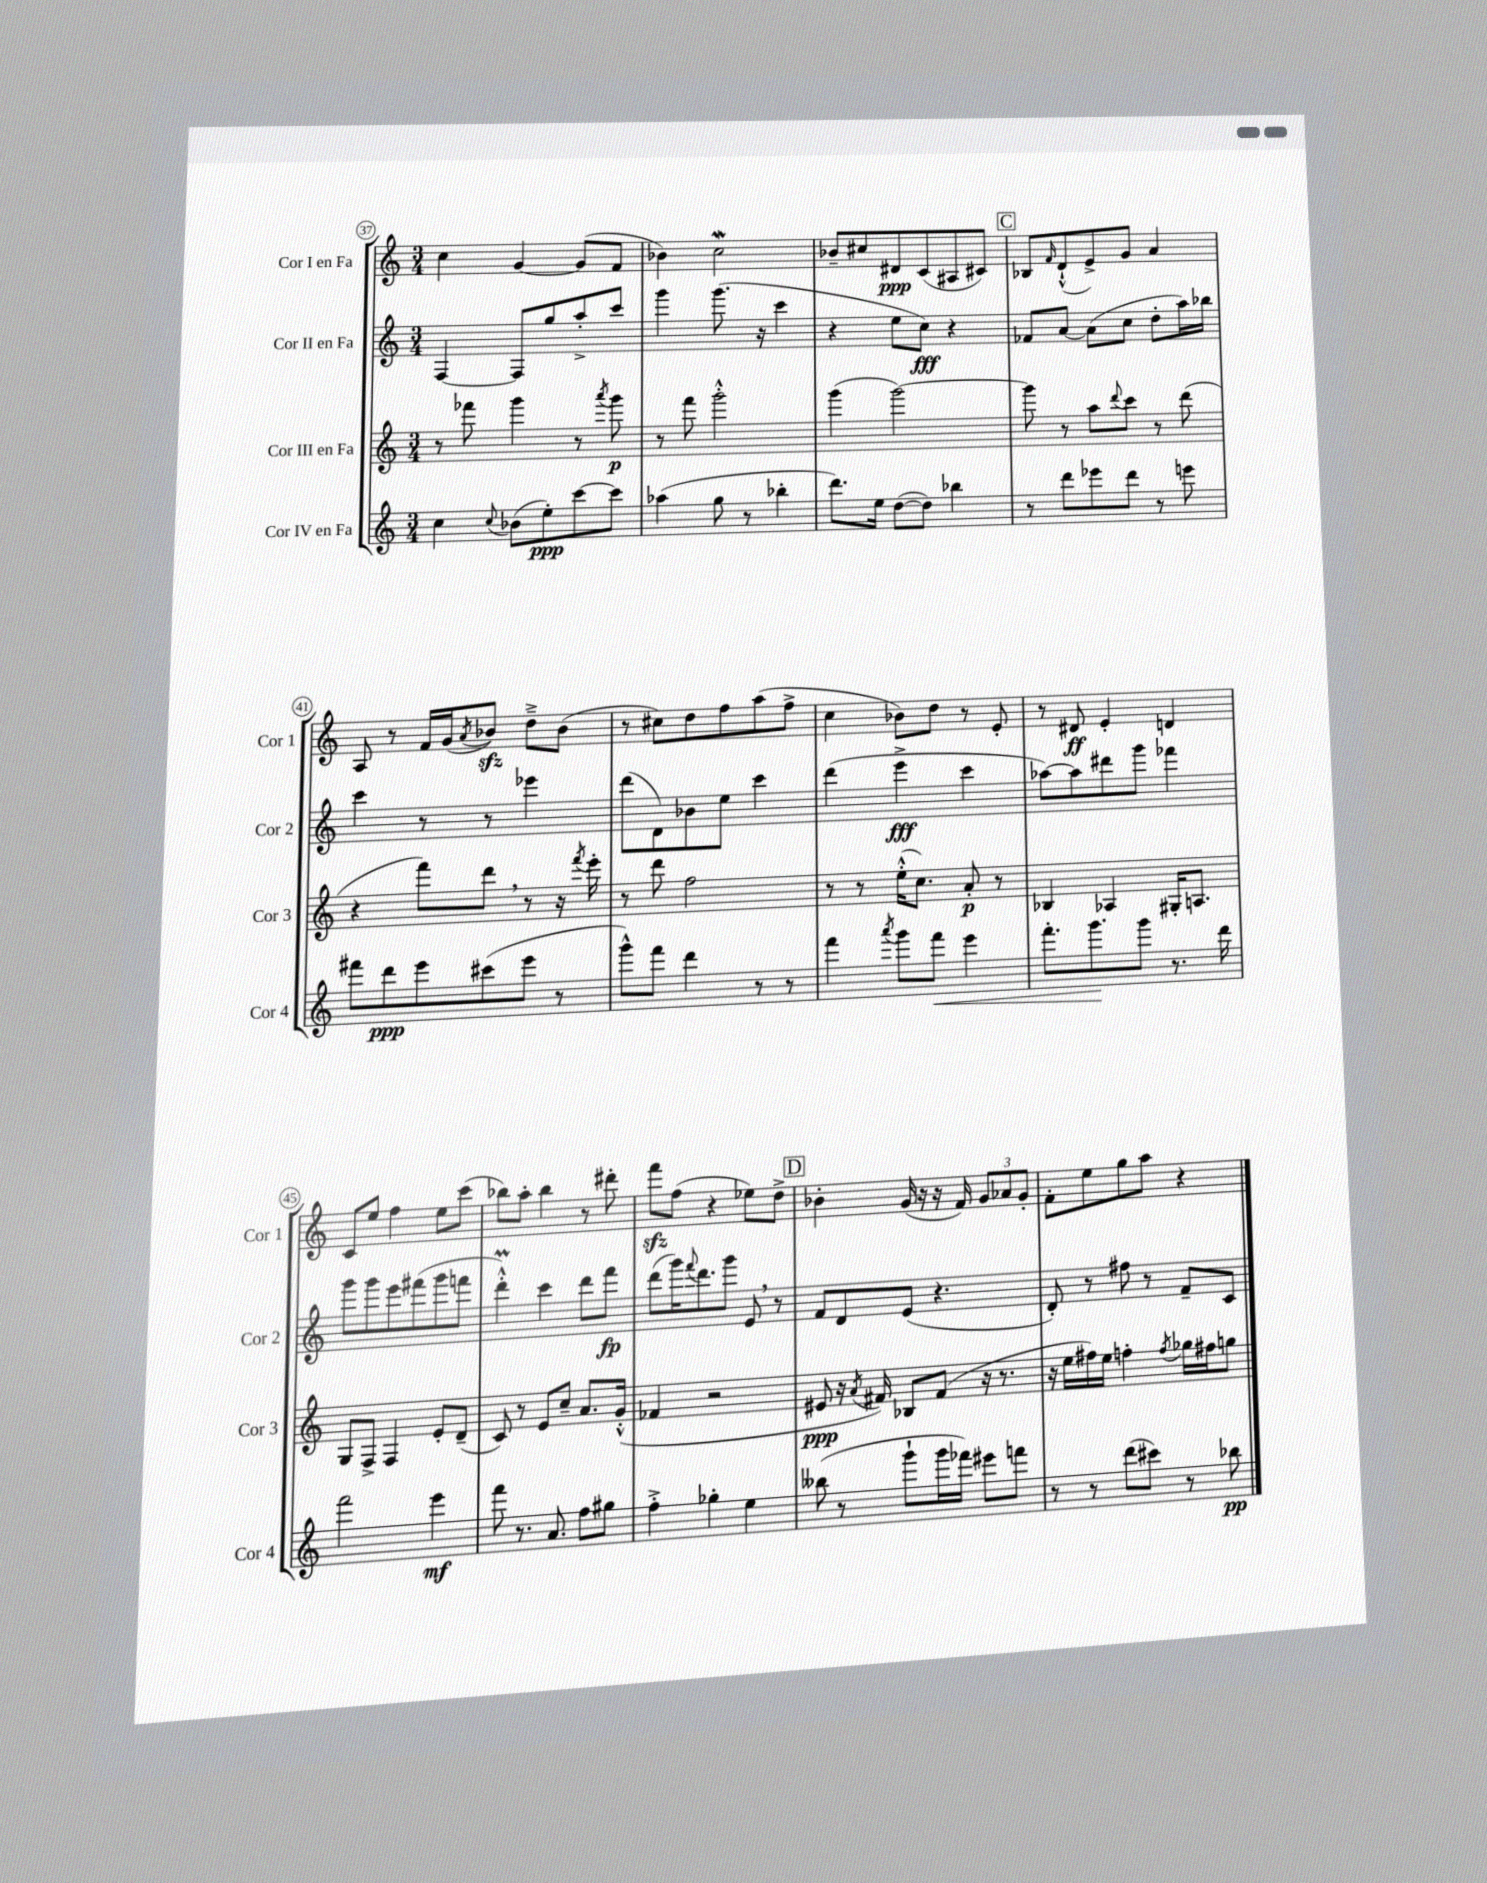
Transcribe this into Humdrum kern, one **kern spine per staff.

**kern	**kern	**kern	**kern
*staff4	*staff3	*staff2	*staff1
*clefG2	*clefG2	*clefG2	*clefG2
*k[]	*k[]	*k[]	*k[]
*M3/4	*M3/4	*M3/4	*M3/4
4cc	8r	[4F	4cc
.	8fff-	.	.
8qqcc	.	.	.
(8b-	4ggg	8F]	[4g
8ee')	.	8gg	.
[8ccc	8r	8aa'^	(8g]
.	8qaaa	.	.
8ccc]	8ggg	8ccc	8f
=	=	=	=
(4aa-	8r	4ggg	4b-)
.	8fff	.	.
8gg	2ggg'^^	(8.ggg	2cc
8r	.	.	.
.	.	16r	.
4bb-'	.	4ccc	.
=	=	=	=
8.ddd)	(4ggg	4r	8b-~
.	.	.	8cc#
16ee	.	.	.
([8dd	[2ggg)	8ee	8d#
8dd])	.	8cc)	(8c
4bb-	.	4r	8A#
.	.	.	8c#)
=	=	=	=
8r	8ggg]	8f-	8B-
.	.	.	16qqf
8ddd	8r	[8a	(8d`^^
8eee-	8aa	(8a]	8e^)
.	8qqddd	.	.
8ddd	8ccc	8cc	8g
8r	8r	8dd'	4a
8eee	(8ddd	16aa)	.
.	.	16bb-	.
=	=	=	=
8fff#	4r	4ccc	8A
8ddd	.	.	8r
8eee	8fff)	8r	16f
.	.	.	(16g
.	.	.	8qa
(8ccc#	8ddd	8r	8b-)
8eee	8r	4eee-	8dd~^
8r	16r	.	(8b-
.	8qfff	.	.
.	16eee'	.	.
=	=	=	=
8ggg^^)	8r	(8ddd	8r
8fff	8ddd	8d)	8cc#)
4ddd	2ff	8b-	8dd
.	.	8ee	8ff
8r	.	4ccc	(8aa
8r	.	.	8ff^
=	=	=	=
4fff	8r	(4ddd	4cc
.	8r	.	.
8qaaa	.	.	.
8ggg	(16ee'^^	4eee^	8b-)
.	8.cc)	.	.
8fff	.	.	8dd
4eee	8a'	4ccc	8r
.	8r	.	8e'
=	=	=	=
8.fff'	4B-	[8aa-)	8r
.	.	8aa-]	8d#
8.ggg	.	.	.
.	4A-	8ddd#	4e'
8ggg	.	8ggg	.
8.r	16G#'	4fff-	4d
.	8.A	.	.
16ddd	.	.	.
=	=	=	=
2fff	8G	8ggg	8c
.	8F^	8ggg	8ee
.	4F	8eee	4ff
.	.	(8fff#	.
4eee	8e'	8ggg	8ee
.	(8d~	8fff	(8ccc
=	=	=	=
8fff	8c)	4ddd'^^)	8bb-)
8.r	8r	.	8aa'
.	8e	4ccc	4bb-
8.a	.	.	.
.	8cc~	.	.
8ff	8.a	8ddd	8r
8gg#	.	8fff	8ddd#'
.	(16g'^^	.	.
=	=	=	=
4ff'^	4f-	(8ddd	8fff
.	.	16ggg)	(8ff
.	.	8qqfff	.
.	.	8.ddd	.
4gg-'	2r	.	4r
.	.	8ggg	.
4ee	.	8e	8ee-)
.	.	8r	8dd^
=	=	=	=
(8bb--	8e#	8f	4b-'
8r	16r	8d	.
.	8qa	.	.
.	16f#)	.	.
8ggg`	8B-	(8e	(16g
.	.	.	16r
16ggg	(8f#	4.r	16r
16fff-)	.	.	16f)
8eee#	16r	.	12g
.	8.r	.	.
.	.	.	12a-
8fff	.	.	.
.	.	.	12g'
=	=	=	=
8r	16r	8d')	8f'
.	16ee	.	.
8r	16ff#)	8r	8ee
.	16ee	.	.
(8ddd	4ff'	8ff#	8gg
8ccc#)	.	8r	8aa
.	8qff	.	.
8r	16gg-	8f~	4r
.	16ff#	.	.
8bb-	8gg	8c	.
==	==	==	==
*-	*-	*-	*-
